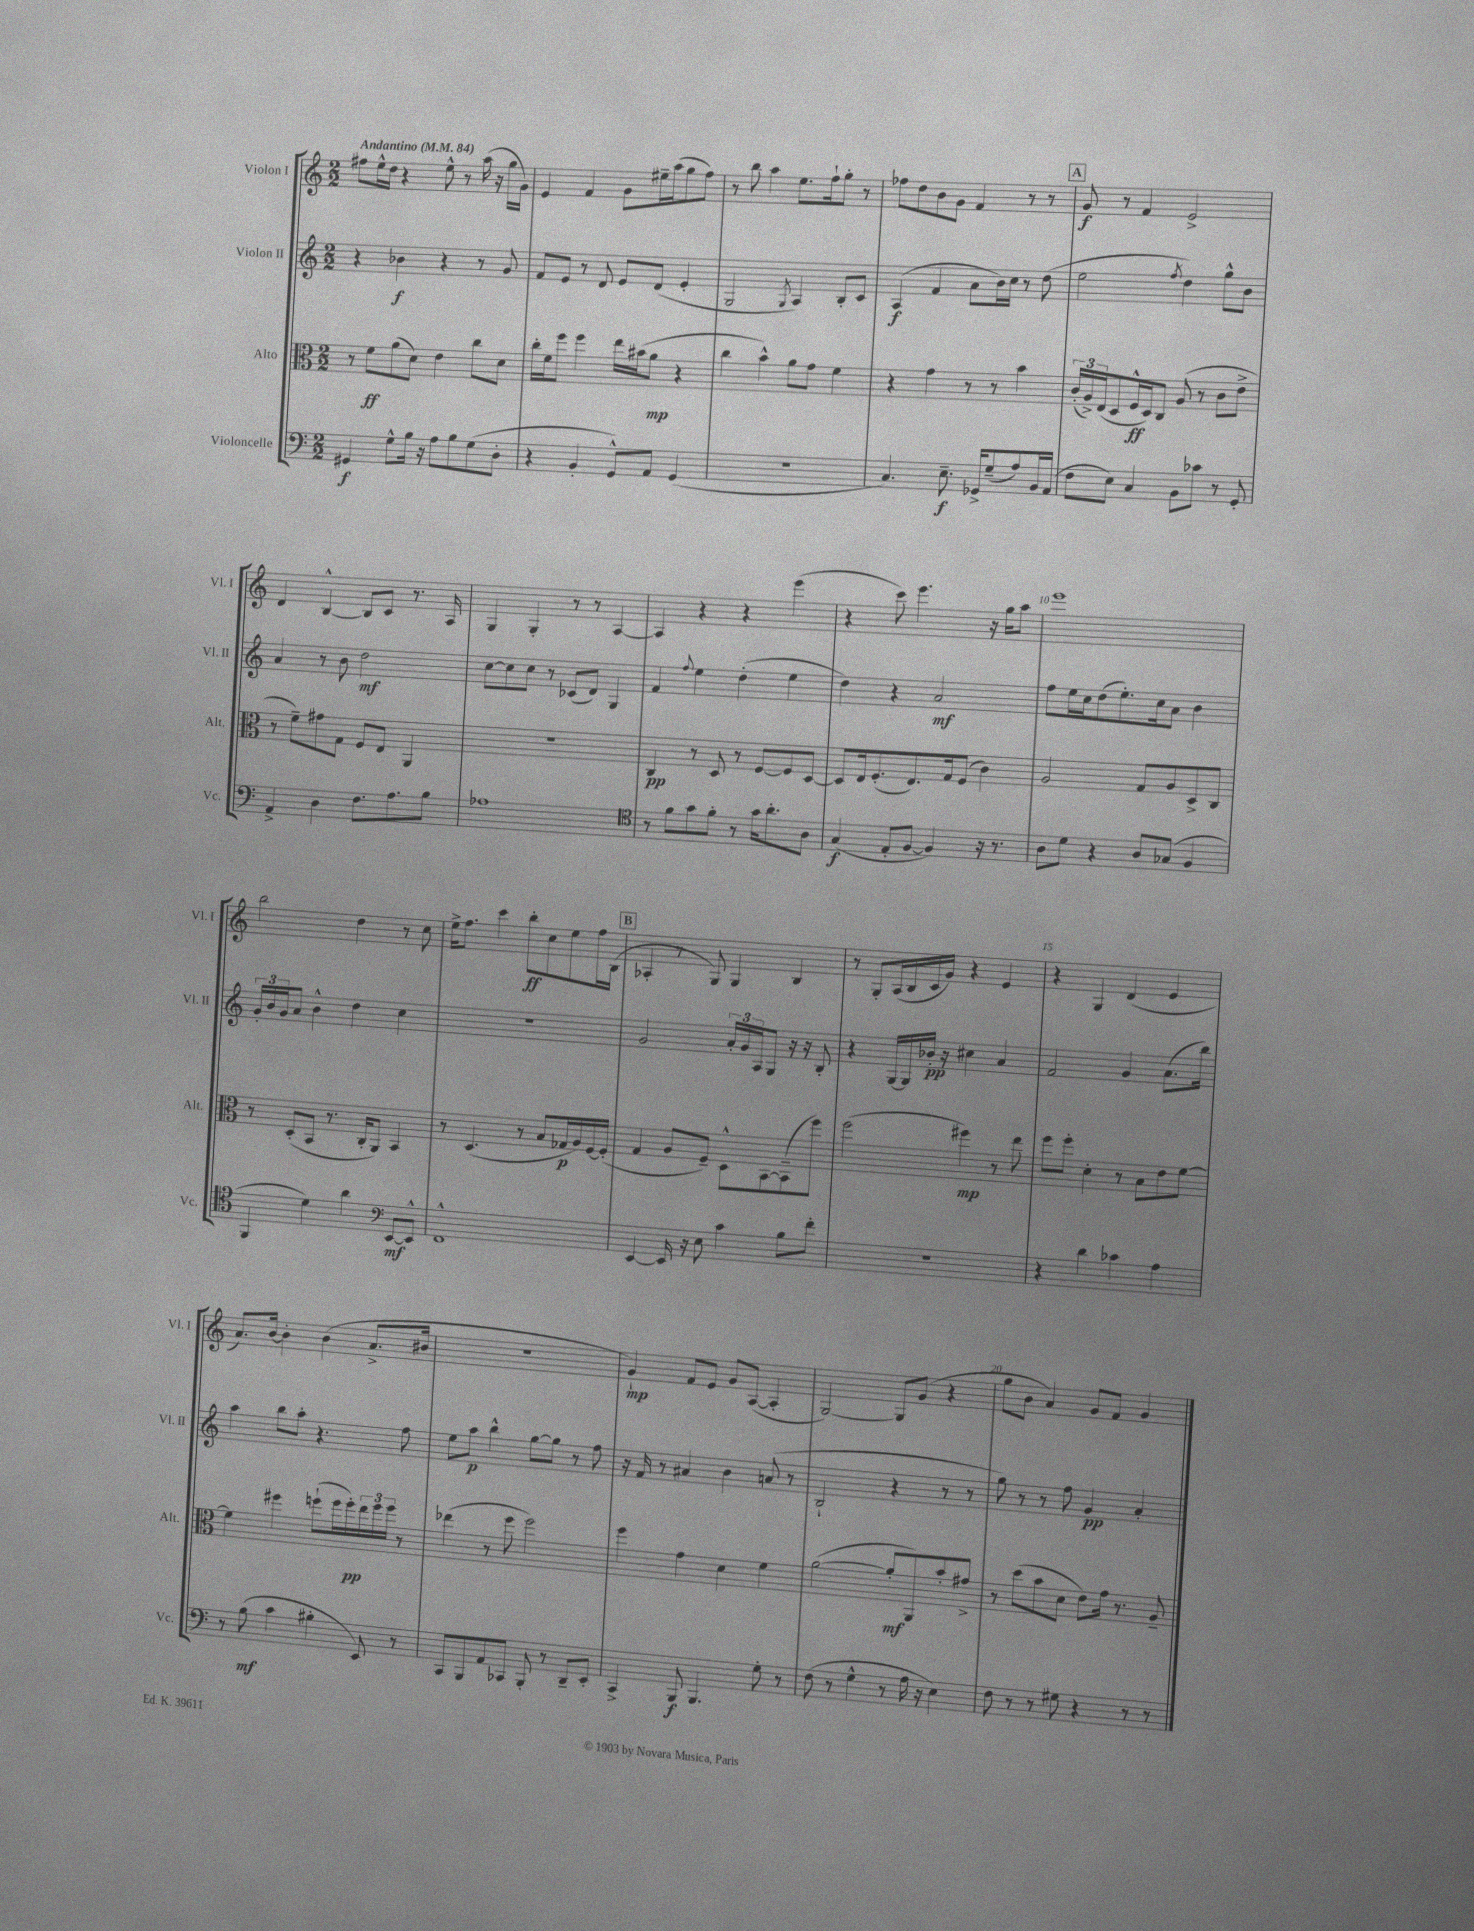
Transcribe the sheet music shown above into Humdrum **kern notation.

**kern	**dynam	**kern	**dynam	**kern	**dynam	**kern	**dynam
*part4	*part4	*part3	*part3	*part2	*part2	*part1	*part1
*staff4	*staff4	*staff3	*staff3	*staff2	*staff2	*staff1	*staff1
*I"Violoncelle	*	*I"Alto	*	*I"Violon II	*	*I"Violon I	*
*I'Vc.	*	*I'Alt.	*	*I'Vl. II	*	*I'Vl. I	*
*clefF4	*	*clefC3	*	*clefG2	*	*clefG2	*
*k[]	*	*k[]	*	*k[]	*	*k[]	*
*M2/2	*	*M2/2	*	*M2/2	*	*M2/2	*
*MM84	*	*MM84	*	*MM84	*	*MM84	*
=1	=1	=1	=1	=1	=1	=1	=1
!	!	!	!	!	!	!LO:TX:a:B:t=Andantino	!
4GG#X/	f	8r	.	4r	.	8ff#X\L	.
.	.	8f\L	ff	.	.	16ee^^\L	.
.	.	.	.	.	.	16dd\JJ	.
8G^^\L	.	(8a\	.	4b-X\	f	4r	.
16B\Jk	.	8d\J)	.	.	.	.	.
16r	.	.	.	.	.	.	.
8A\L	.	4e\	.	4r	.	8ee^^\	.
8B\	.	.	.	.	.	8r	.
(8G\	.	8cc\L	.	8r	.	(16aa\	.
.	.	.	.	.	.	16r	.
8D'\J	.	8d\J	.	8g/	.	16gg\LL	.
.	.	.	.	.	.	16g\JJ)	.
=2	=2	=2	=2	=2	=2	=2	=2
4r	.	16cc'\LL	.	8f/L	.	4e/	.
.	.	16f\J	.	.	.	.	.
.	.	8ff\J	.	8e/J	.	.	.
4BB'/	.	4ff\	.	8r	.	4f/	.
.	.	.	.	8d/	.	.	.
8GG^^/L)	.	16ee\LL	.	8e/L	.	8g\L	.
.	.	(16b#X\J	.	.	.	.	.
8AA/J	.	8a\J	mp	(8d/J	.	16ee#X~\L	.
.	.	.	.	.	.	(16aa\J	.
(4GG/	.	4r	.	4e'/	.	8gg\	.
.	.	.	.	.	.	8ff\J)	.
=3	=3	=3	=3	=3	=3	=3	=3
1r	.	4cc\	.	2G/	.	8r	.
.	.	.	.	.	.	8bb\	.
.	.	4b^^\)	.	.	.	4aa\	.
.	.	.	.	8qG/	.	.	.
.	.	8a\L	.	4A/)	.	8.ee\L	.
.	.	8g\J	.	.	.	.	.
.	.	.	.	.	.	16ff`\k	.
.	.	4f\	.	8B'/L	.	8gg'\J	.
.	.	.	.	8c/J	.	8r	.
=4	=4	=4	=4	=4	=4	=4	=4
4.C/)	.	4r	.	(4A/	f	8ff-X\L	.
.	.	.	.	.	.	8dd\	.
.	.	4g\	.	4f/	.	8b\	.
8.E~\	f	.	.	.	.	8g\J	.
.	.	8r	.	8a\L	.	4f/	.
16GG-X^/KL	.	.	.	.	.	.	.
(8G~/	.	8r	.	16b\L)	.	.	.
.	.	.	.	16cc\JJ	.	.	.
8A/)	.	4b\	.	8r	.	8r	.
16BB/L	.	.	.	(8dd\	.	8r	.
(16AA/JJ	.	.	.	.	.	.	.
!!LO:REH:place=s1:t=A
=5	=5	=5	=5	=5	=5	=5	=5
8F\L	.	(24c'/LL	.	2ee\	.	8g/	f
.	.	24A^/)	.	.	.	.	.
.	.	(24E/J	.	.	.	.	.
8E\J)	.	8D/	.	.	.	8r	.
4C/	.	16F^^/L	ff	.	.	4f/	.
.	.	16D/J)	.	.	.	.	.
.	.	8C/J	.	.	.	.	.
.	.	.	.	8qff/	.	.	.
8BB\L	.	(8A/	.	4dd\)	.	2e^/	.
8c-X\J	.	8r	.	.	.	.	.
8r	.	8c\L	.	8gg^^\L	.	.	.
8GG'/	.	8e^\J	.	8b\J	.	.	.
!!LO:LB:g=z
=6	=6	=6	=6	=6	=6	=6	=6
4AA^/	.	8r	.	4a/	.	4d/	.
.	.	8f~\L)	.	.	.	.	.
4D\	.	8g#X\	.	8r	.	[4B^^/	.
.	.	8G\J	.	8b\	.	.	.
8.F\L	.	8F/L	.	2dd\	mf	8B/L]	.
.	.	8E/J	.	.	.	8c/J	.
8.A\	.	.	.	.	.	.	.
.	.	4AA/	.	.	.	8.r	.
8B\J	.	.	.	.	.	.	.
.	.	.	.	.	.	16A/	.
=7	=7	=7	=7	=7	=7	=7	=7
1A-X	.	1r	.	[8cc\L	.	4G/	.
.	.	.	.	8cc\]	.	.	.
.	.	.	.	8cc\J	.	4G'/	.
.	.	.	.	8r	.	.	.
.	.	.	.	(8c-X/L	.	8r	.
.	.	.	.	8d/J)	.	8r	.
.	.	.	.	4G/	.	[4A/	.
=8	=8	=8	=8	=8	=8	=8	=8
*clefC4	*	*	*	*	*	*	*
8r	.	4C/	pp	4f/	.	4A/]	.
8f\L	.	.	.	.	.	.	.
.	.	.	.	8qqff/	.	.	.
8g\	.	8r	.	4ee\	.	4r	.
8f'\J	.	8D/	.	.	.	.	.
8r	.	8r	.	(4dd'\	.	4r	.
16g\KL	.	[8F/L	.	.	.	.	.
8.a'\	.	.	.	.	.	.	.
.	.	8F/]	.	4ee\	.	(4eee\	.
8A\J	.	[8D/J	.	.	.	.	.
=9	=9	=9	=9	=9	=9	=9	=9
(4G/	f	8D/L]	.	4dd\)	.	4r	.
.	.	16E/k	.	.	.	.	.
.	.	(8.F'/	.	.	.	.	.
8E'/L	.	.	.	4r	.	8ccc\)	.
[8F/J	.	8.E/)	.	.	.	4.eee\	.
4F/])	.	.	.	2a/	mf	.	.
.	.	16G/k	.	.	.	.	.
.	.	(8F/J	.	.	.	.	.
16r	.	4c\)	.	.	.	16r	.
8.r	.	.	.	.	.	16gg\KL	.
.	.	.	.	.	.	8aa\J	.
=10	=10	=10	=10	=10	=10	=10	=10
8A\L	.	2A/	.	8ff\L	.	1eee	.
8d\J	.	.	.	16ee\L	.	.	.
.	.	.	.	16cc\J	.	.	.
4r	.	.	.	(8dd\	.	.	.
.	.	.	.	8.ee'\)	.	.	.
8A/L	.	8G/L	.	.	.	.	.
.	.	.	.	16cc\k	.	.	.
(8G-X/J	.	8A/	.	8a\J	.	.	.
4F/	.	8D^/	.	4b\	.	.	.
.	.	8C/J	.	.	.	.	.
!!LO:LB:g=z
=11	=11	=11	=11	=11	=11	=11	=11
4FF/	.	8r	.	24g'/LL	.	2bb\	.
.	.	.	.	24b/	.	.	.
.	.	.	.	24g/J	.	.	.
.	.	(8D'/L	.	8a/J	.	.	.
4d\)	.	8BB/J	.	4b^^\	.	.	.
.	.	8.r	.	.	.	.	.
4a\	.	.	.	4dd\	.	4dd\	.
.	.	16C'/KL	.	.	.	.	.
.	.	8AA/J)	.	.	.	.	.
*clefF4	*	*	*	*	*	*	*
[8EE/L	mf	4BB/	.	4cc\	.	8r	.
8EE^^/J]	.	.	.	.	.	8cc\	.
=12	=12	=12	=12	=12	=12	=12	=12
1FF^^	.	8r	.	1r	.	16ee^\KL	.
.	.	.	.	.	.	8.ff\J	.
.	.	(4.D/	.	.	.	.	.
.	.	.	.	.	.	4ccc\	.
.	.	8r	.	.	.	8bb'\L	ff
.	.	8B/L	.	.	.	8cc\	.
.	.	16G-X/L	p	.	.	8ee\	.
.	.	16A/)	.	.	.	.	.
.	.	[16F/	.	.	.	16ff\L	.
.	.	(16F'/JJ]	.	.	.	(16B\JJ	.
!!LO:REH:place=s1:t=B
=13	=13	=13	=13	=13	=13	=13	=13
[4EE/	.	4G/	.	2g/	.	4A-X'/	.
16EE/]	.	8A/L	.	.	.	8r	.
16r	.	.	.	.	.	.	.
8E\	.	8F~/J)	.	.	.	8G/)	.
4c\	.	8D^^\L	.	24a'/LL	.	4G/	.
.	.	.	.	24g/	.	.	.
.	.	.	.	24A/J	.	.	.
.	.	[8BB\	.	8G/J	.	.	.
8B\L	.	(8BB~\]	.	16r	.	4B/	.
.	.	.	.	16r	.	.	.
8f'\J	.	8ff\J)	.	8B'/	.	.	.
=14	=14	=14	=14	=14	=14	=14	=14
1r	.	(2ff\	.	4r	.	8r	.
.	.	.	.	.	.	8G'/L	.
.	.	.	.	[16G/LL	.	(16A/L	.
.	.	.	.	16G/]	.	16B/	.
.	.	.	.	16b-X'/JJ	pp	16c/	.
.	.	.	.	16r	.	16g/JJ)	.
.	.	4ff#X\)	mp	4cc#X\	.	4r	.
.	.	8r	.	4a/	.	4e/	.
.	.	8ee\	.	.	.	.	.
=15	=15	=15	=15	=15	=15	=15	=15
4r	.	8ff\L	.	2f/	.	4r	.
.	.	8ff'\J	.	.	.	.	.
4d\	.	4d'\	.	.	.	4G/	.
4c-X\	.	8r	.	4g/	.	(4d/	.
.	.	8B\L	.	.	.	.	.
4A\	.	8e\	.	(8.a\L	.	4e/	.
.	.	[8f\J	.	.	.	.	.
.	.	.	.	16bb\Jk)	.	.	.
!!LO:LB:g=z
=16	=16	=16	=16	=16	=16	=16	=16
8r	.	4f\]	.	4aa\	.	8.a/L)	.
(8B\	mf	.	.	.	.	.	.
.	.	.	.	.	.	[16b/Jk	.
4c\	.	4ff#X\	.	8bb\L	.	4b'\]	.
.	.	.	.	8aa'\J	.	.	.
4B#X'\	.	(8ffn`\L	.	4.r	.	(4b\	.
.	.	16ff\L	.	.	.	.	.
.	.	16ff'\)	pp	.	.	.	.
8EE/)	.	24ee\	.	.	.	8.a^/L	.
.	.	24ff\	.	.	.	.	.
.	.	24ff\JJ	.	.	.	.	.
8r	.	8r	.	8ff\	.	.	.
.	.	.	.	.	.	16b#X/Jk	.
=17	=17	=17	=17	=17	=17	=17	=17
8CC/L	.	(4ee-X\	.	8ee\L	.	1r	.
8BBB/	.	.	.	8aa\J	p	.	.
8AA/	.	8r	.	4bb^^\	.	.	.
8CC-X/J	.	8ff\	.	.	.	.	.
8BBB'/	.	2ff\)	.	[8gg\L	.	.	.
8r	.	.	.	8gg\J]	.	.	.
8DD~/L	.	.	.	8r	.	.	.
8EE'/J	.	.	.	8ff\	.	.	.
=18	=18	=18	=18	=18	=18	=18	=18
4CC^/	.	4ff\	.	16r	.	4g`/)	mp
.	.	.	.	16f/	.	.	.
.	.	.	.	8r	.	.	.
8BBB/	f	4g\	.	4a#X/	.	8f/L	.
4.BBB/	.	.	.	.	.	8e/J	.
.	.	4d\	.	4b\	.	8g/L	.
.	.	.	.	.	.	([8A/J	.
8G'\	.	4f\	.	(8an/	.	4A'/]	.
8r	.	.	.	8r	.	.	.
=19	=19	=19	=19	=19	=19	=19	=19
(8F\	.	([2a\	.	2B`/	.	[2G/)	.
8r	.	.	.	.	.	.	.
4G^^\	.	.	.	.	.	.	.
8r	.	8a'/L]	mf	4r	.	8G/L]	.
16A\	.	8AA/)	.	.	.	(8g/J	.
16r	.	.	.	.	.	.	.
4E\)	.	8b'/	.	8r	.	4r	.
.	.	8g#X^/J	.	8r	.	.	.
=20	=20	=20	=20	=20	=20	=20	=20
8F\	.	8r	.	8gg\)	.	8gg\L	.
8r	.	(8dd\L	.	8r	.	8b\J	.
8r	.	8b\	.	8r	.	4a/)	.
8G#X\	.	8d\J	.	8ff\	.	.	.
4r	.	8e\L)	.	4g/	pp	8g/L	.
.	.	16g\Jk	.	.	.	8f/J	.
.	.	8.r	.	.	.	.	.
8r	.	.	.	4a'/	.	4g/	.
8r	.	8A~/	.	.	.	.	.
==	==	==	==	==	==	==	==
*-	*-	*-	*-	*-	*-	*-	*-
